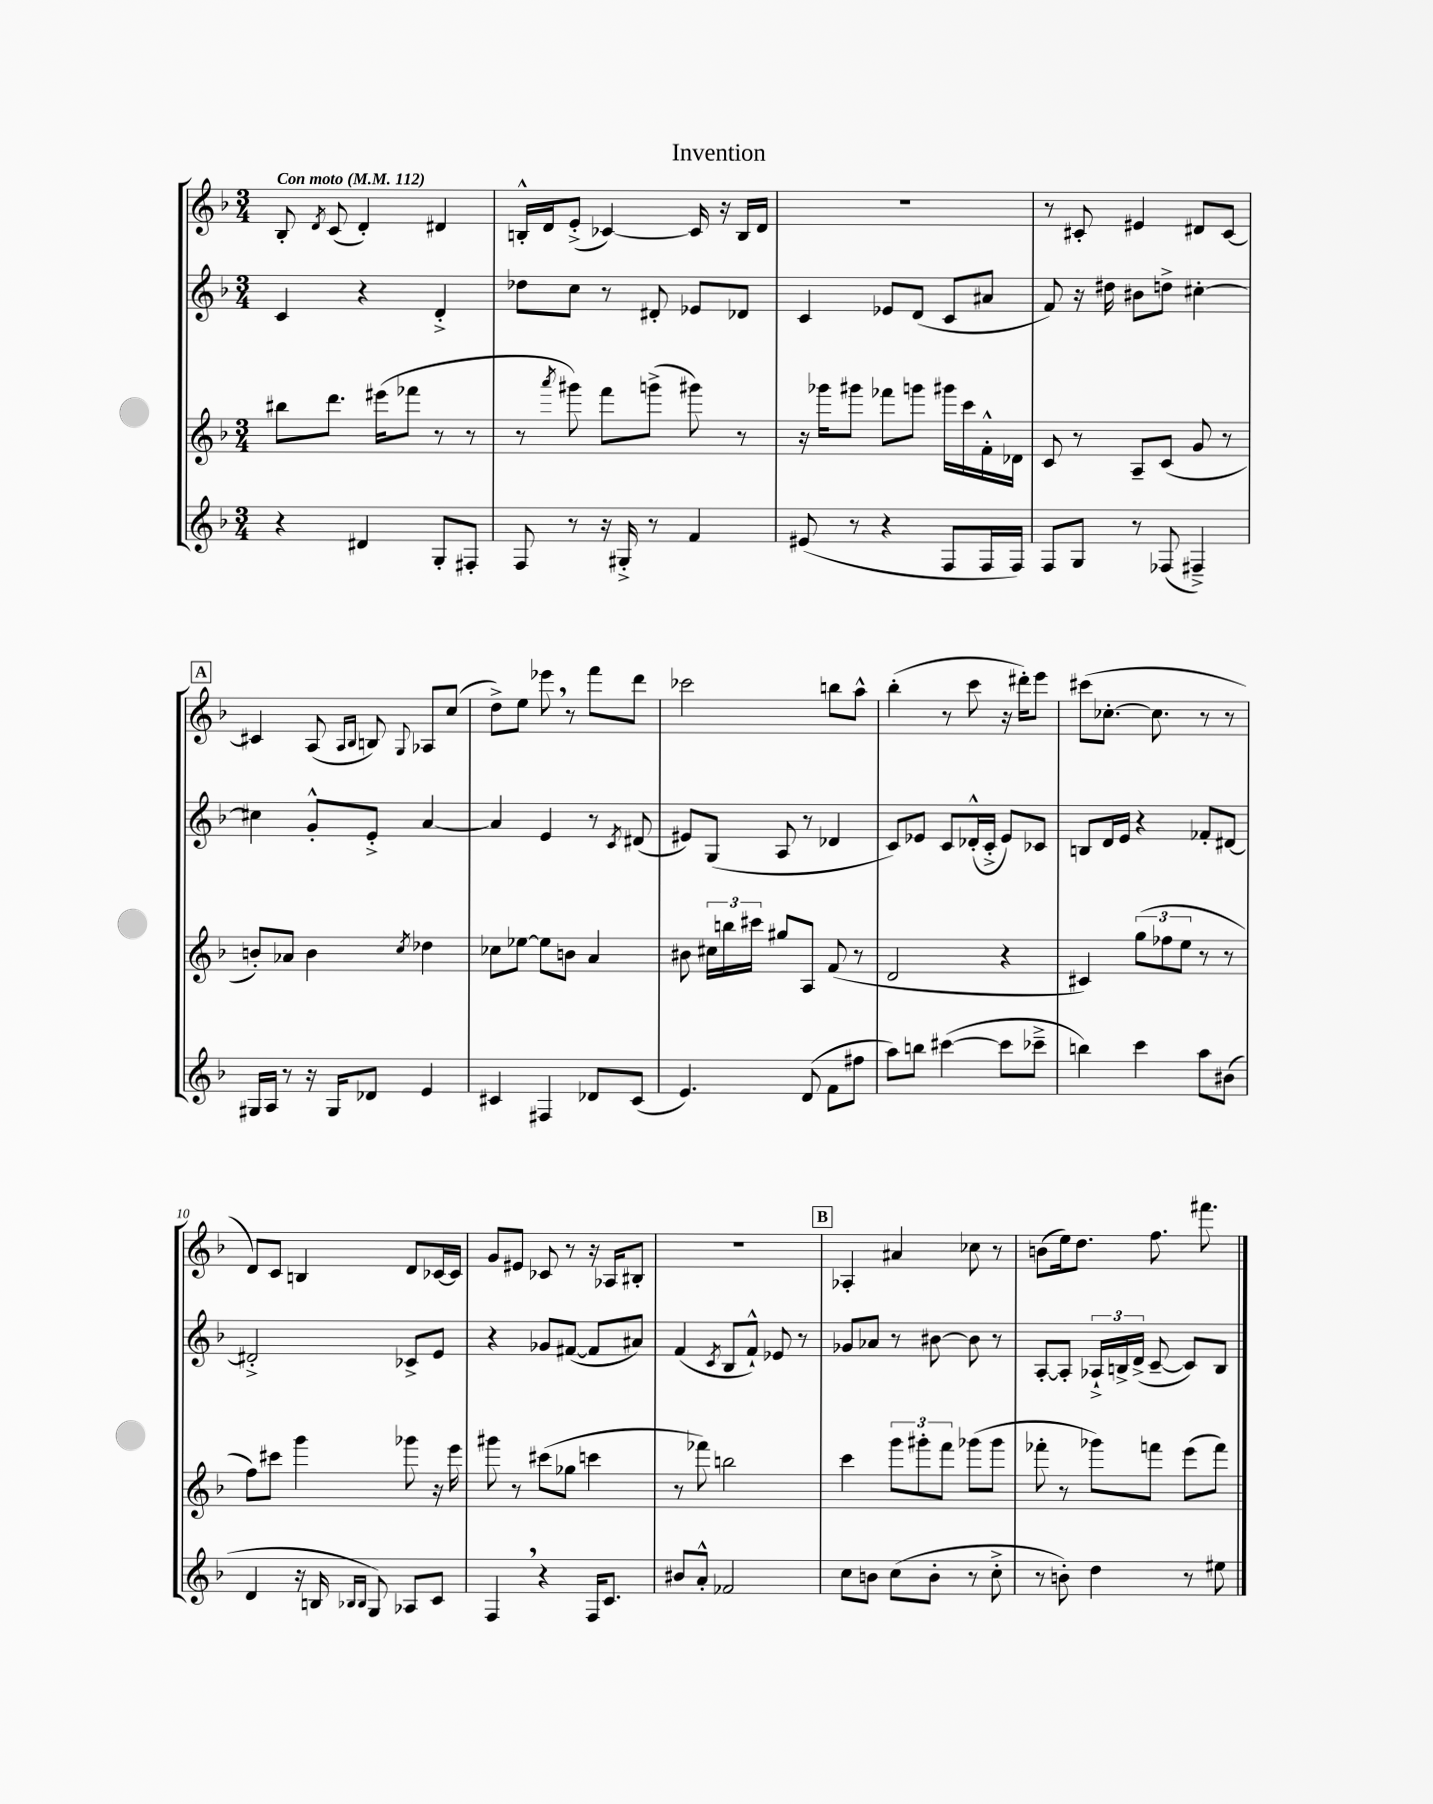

**kern	**kern	**kern	**kern
*part4	*part3	*part2	*part1
*staff4	*staff3	*staff2	*staff1
*clefG2	*clefG2	*clefG2	*clefG2
*k[b-]	*k[b-]	*k[b-]	*k[b-]
*M3/4	*M3/4	*M3/4	*M3/4
*MM112	*MM112	*MM112	*MM112
=1	=1	=1	=1
!	!	!	!LO:TX:a:B:t=Con moto
4r	8bb#X\L	4c/	8B-'/
.	.	.	8qd/
.	8.ddd\J	.	(8c/
4d#X/	.	4r	4d'/)
.	(16eee#X\KL	.	.
.	8fff-X\J	.	.
8G'/L	8r	4d'^/	4d#X/
8F#X'/J	8r	.	.
=2	=2	=2	=2
8F/	8r	8dd-X\L	16Bn'^^/LL
.	.	.	16d/J
.	8qaaa/	.	.
8r	8ggg#X\)	8cc\J	(8e'^/J
16r	8fff\L	8r	[4c-X/)
16G#X'^/	.	.	.
8r	(8gggn^\J	8d#X'/	.
4f/	8ggg#X\)	8e-X/L	16c-/]
.	.	.	16r
.	8r	8d-X/J	16B/LL
.	.	.	16d/JJ
=3	=3	=3	=3
(8e#X/	16r	4c/	2.r
.	16ggg-X\KL	.	.
8r	8ggg#X\J	.	.
4r	8fff-X\L	8e-X/L	.
.	8gggn\J	(8d/J	.
8F/L	16ggg#X\LL	8c/L	.
.	16ccc\	.	.
16F/L	16f'^^\	8a#X/J	.
16F/JJ)	16d-X\JJ	.	.
=4	=4	=4	=4
8F/L	8c/	8f/)	8r
8G/J	8r	16r	8c#X'/
.	.	16dd#X\	.
8r	8A~/L	8b#X\L	4e#X/
(8F-X/	(8c/J	8ddn^\J	.
4F#X~^/)	8g/	[4cc#X'\	8d#X/L
.	8r	.	[8c#/J
!!LO:LB:g=z
!!LO:REH:place=s1:t=A
=5	=5	=5	=5
16G#X/LL	8bn'/L)	4cc#X\]	4c#X/]
16A/JJ	.	.	.
8r	8a-X/J	.	.
16r	4b\	8g'^^/L	(8A/
16G#/KL	.	.	.
.	.	.	16qqA/LL
.	.	.	16qqB-/JJ
8d-X/J	.	8e'^/J	8Bn/)
.	8qcc/	.	8qqG/
4e/	4dd-X\	[4a/	8A-X/L
.	.	.	(8cc/J
=6	=6	=6	=6
4c#X/	8cc-X\L	4a/]	8dd^\L)
.	[8ee-X\J	.	8ee\J
4F#X/	8ee-\L]	4e/	8eee-X,\
.	8bn\J	.	8r
8d-X/L	4a/	8r	8fff\L
.	.	8qc/	.
(8c#/J	.	(8d#X/	8ddd\J
=7	=7	=7	=7
4.e/)	8b#X\	8e#X/L)	2ccc-X\
.	24cc#X\LL	(8G/J	.
.	24bbn\	.	.
.	24ccc#X\JJ	.	.
.	8gg#X/L	8A/	.
(8d/	8A/J	8r	.
8f\L	(8f/	4d-X/	8bbn\L
8ff#X\J	8r	.	8aa^^\J
=8	=8	=8	=8
8aa\L)	2d/	8c/L)	(4bb-'\
8bbn\J	.	8e-X/J	.
([4ccc#X\	.	8c/L	8r
.	.	(16d-X'^^/L	8ccc\
.	.	16c'^/JJ	.
8ccc#\L]	4r	8e-/L)	16r
.	.	.	16ddd#X'\KL)
8ccc-X~^\J	.	8c-X/J	8eee\J
=9	=9	=9	=9
4bbn\)	4c#X/)	8Bn/L	(8ccc#X\L
.	.	16d/L	[8.cc-X'\J
.	.	16e/JJ	.
4ccc\	(12gg\L	4r	.
.	.	.	8.cc-\]
.	12ff-X\	.	.
.	12ee\J	.	.
8aa\L	8r	8f-X'/L	8r
(8b#X\J	8r	[8d#X/J	8r
!!LO:LB:g=z
=10	=10	=10	=10
4d/	8ff\L)	2d#X'^/]	8d/L)
.	8ccc#X\J	.	8c/J
16r	4ggg\	.	4Bn/
16Bn/	.	.	.
16qqB-X/LL	.	.	.
16qqB-/JJ	.	.	.
8G/)	.	.	.
8A-X/L	8ggg-X\	8c-X^/L	8d/L
8c/J	16r	8e/J	[16c-X/L
.	16eee\	.	16c-/JJ]
=11	=11	=11	=11
4F,/	8ggg#X\	4r	8g/L
.	8r	.	8e#X/J
4r	(8ccc#X\L	8g-X/L	8c-X/
.	8gg-X\J	([8f#X/J	8r
16F/KL	4cccn\	8f#/L]	16r
8.c/J	.	.	16A-X/KL
.	.	8a#X/J)	8B#X'/J
=12	=12	=12	=12
8b#X/L	8r	(4f/	2.r
8a'^^/J	8fff-X\)	.	.
.	.	8qc/	.
2f-X/	2bbn\	8B-/L	.
.	.	8f`^^/J)	.
.	.	8e-X/	.
.	.	8r	.
!!LO:REH:place=s1:t=B
=13	=13	=13	=13
8cc\L	4ccc\	8g-X/L	4A-X'/
8bn\J	.	8a-X/J	.
(8cc\L	12ggg\L	8r	4a#X/
.	12ggg#X'\	.	.
8b'\J	.	[8b#X\	.
.	12fff\J	.	.
8r	(8ggg-X\L	8b#\]	8cc-X\
8cc'^\	8ggg-\J	8r	8r
=14	=14	=14	=14
8r	8fff-X'\	[8A'/L	(8bn\L
8bn'\)	8r	8A'/J]	16ee\k)
.	.	.	8.dd\J
4dd\	8ggg-X\L)	24A-X`^/LL	.
.	.	24Bn^/	.
.	.	(24d^/JJ	.
.	8fffn\J	[8c~/	8.ff\
8r	(8eee\L	8c/L])	.
.	.	.	8.fff#X\
8ee#X\	8fff\J)	8B/J	.
==	==	==	==
*-	*-	*-	*-
